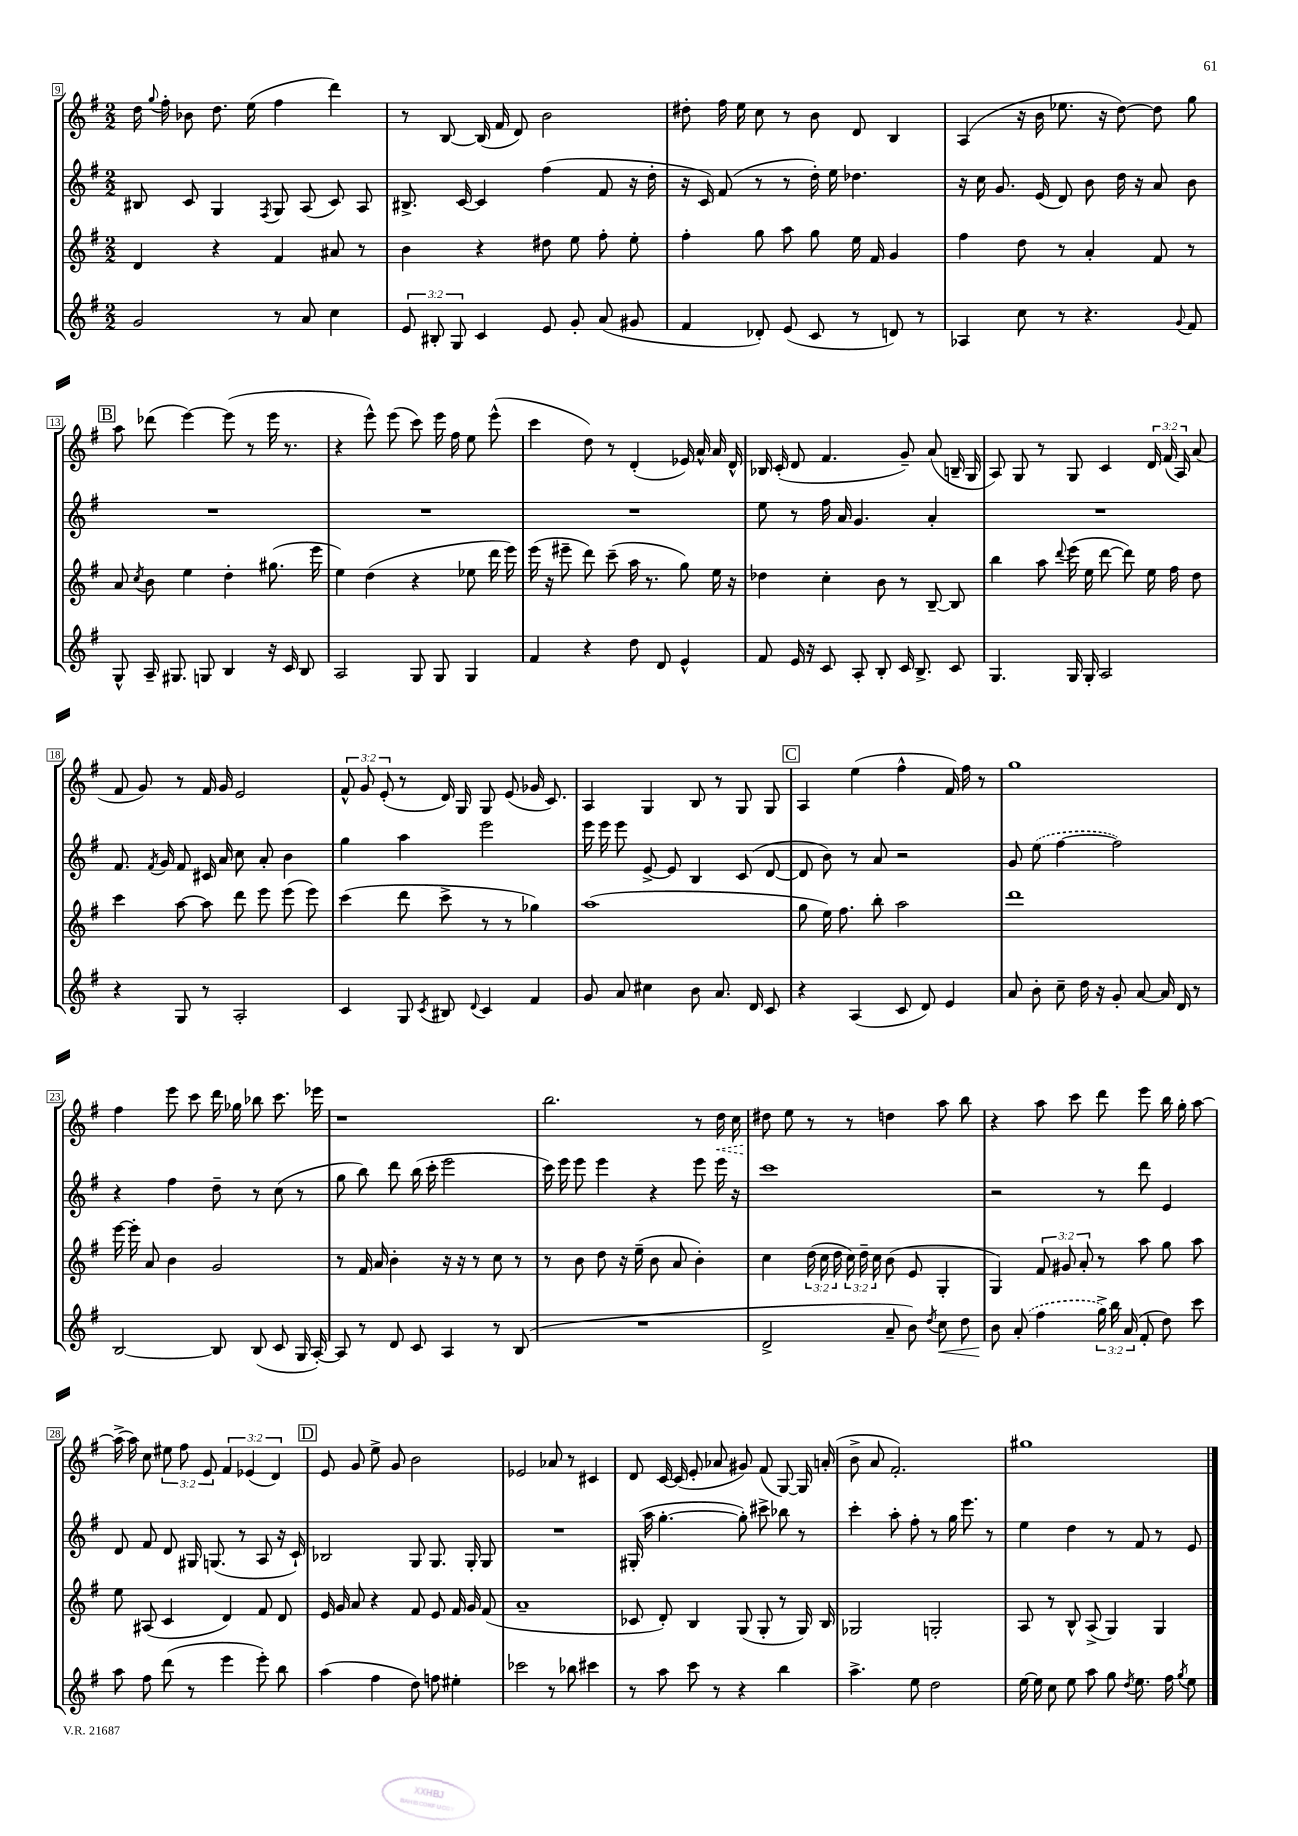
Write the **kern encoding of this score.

**kern	**dynam	**kern	**kern	**kern	**dynam
*part4	*part4	*part3	*part2	*part1	*part1
*staff4	*staff4	*staff3	*staff2	*staff1	*staff1
*clefG2	*	*clefG2	*clefG2	*clefG2	*
*k[f#]	*	*k[f#]	*k[f#]	*k[f#]	*
*M2/2	*	*M2/2	*M2/2	*M2/2	*
=9	=9	=9	=9	=9	=9
2g/	.	4d/	8B#X/	16dd\	.
.	.	.	.	8qqgg/	.
.	.	.	.	16ff#'\	.
.	.	.	8c/	8b-X\	.
.	.	4r	4G/	8.dd\	.
.	.	.	.	(16ee\	.
.	.	.	8qF#/	.	.
8r	.	4f#/	8G/	4ff#\	.
8a/	.	.	(8A/	.	.
4cc\	.	8a#X/	8c/)	4ddd\)	.
.	.	8r	8A/	.	.
=10	=10	=10	=10	=10	=10
12e/	.	4b\	8.B#X^/	8r	.
12B#X'/	.	.	.	.	.
.	.	.	.	[8B/	.
12G/	.	.	.	.	.
.	.	.	[16c/	.	.
4c/	.	4r	4c/]	(16B/]	.
.	.	.	.	16f#/	.
.	.	.	.	8d/)	.
8e/	.	8dd#X\	(4ff#\	2b\	.
8g'/	.	8ee\	.	.	.
(8a/	.	8ff#'\	8f#/	.	.
8g#X/	.	8ee'\	16r	.	.
.	.	.	16dd'\	.	.
=11	=11	=11	=11	=11	=11
4f#/	.	4ff#'\	16r	8dd#X'\	.
.	.	.	16c/)	.	.
.	.	.	(8f#/	16ff#\	.
.	.	.	.	16ee\	.
8d-X'/)	.	8gg\	8r	8cc\	.
(8e/	.	8aa\	8r	8r	.
8c/	.	8gg\	16dd'\)	8b\	.
.	.	.	16ee\	.	.
8r	.	16ee\	4.dd-X\	8d/	.
.	.	16f#/	.	.	.
8dn/)	.	4g/	.	4B/	.
8r	.	.	.	.	.
=12	=12	=12	=12	=12	=12
4A-X/	.	4ff#\	16r	(4A/	.
.	.	.	16cc\	.	.
.	.	.	8.g/	.	.
8cc\	.	8dd\	.	16r	.
.	.	.	(16e/	16b\	.
8r	.	8r	8d/)	8.ee-X\	.
4.r	.	4a'/	8b\	.	.
.	.	.	.	16r	.
.	.	.	16dd\	[8dd\)	.
.	.	.	16r	.	.
.	.	8f#/	8a/	8dd\]	.
8qqg/	.	.	.	.	.
8f#/	.	8r	8b\	8gg\	.
!!LO:LB:g=z
!!LO:REH:place=s1:t=B
=13	=13	=13	=13	=13	=13
8G^^/	.	8a/	1r	8aa\	.
.	.	8qcc/	.	.	.
16A~/	.	8b\	.	(8ddd-X\	.
8.G#X/	.	.	.	.	.
.	.	4ee\	.	[4eee\)	.
8Gn/	.	.	.	.	.
4B/	.	4dd'\	.	(8eee\]	.
.	.	.	.	8r	.
16r	.	(8.gg#X\	.	16eee\	.
16c/	.	.	.	8.r	.
8B/	.	.	.	.	.
.	.	16eee\	.	.	.
=14	=14	=14	=14	=14	=14
2A/	.	4ee\)	1r	4r	.
.	.	(4dd\	.	8eee^^\)	.
.	.	.	.	(8eee\	.
8G/	.	4r	.	8ccc\)	.
8G/	.	.	.	16eee\	.
.	.	.	.	16ff#\	.
4G/	.	8ee-X\	.	8ee\	.
.	.	16ddd\	.	(8eee^^\	.
.	.	16eee\)	.	.	.
=15	=15	=15	=15	=15	=15
4f#/	.	(16eee\	1r	4ccc\	.
.	.	16r	.	.	.
.	.	8eee#X~\	.	.	.
4r	.	8ddd\)	.	8dd\)	.
.	.	(8ccc~\	.	8r	.
8dd\	.	16aa\	.	(4d'/	.
.	.	8.r	.	.	.
8d/	.	.	.	.	.
4e^^/	.	8gg\)	.	16e-X/)	.
.	.	.	.	16a^^/	.
.	.	16ee\	.	16a/	.
.	.	16r	.	16d^^/	.
=16	=16	=16	=16	=16	=16
8f#/	.	4dd-X\	8ee\	16B-X/	.
.	.	.	.	(16c'/	.
16e/	.	.	8r	8d/	.
16r	.	.	.	.	.
8c/	.	4cc'\	16ff#\	4.f#/	.
.	.	.	16a/	.	.
8A'/	.	.	4.g/	.	.
8B'/	.	8b\	.	.	.
16c/	.	8r	.	8g~/)	.
8.B^/	.	.	.	.	.
.	.	[8B~/	4a'/	(8a/	.
8c/	.	8B/]	.	16Bn~/	.
.	.	.	.	16G/	.
=17	=17	=17	=17	=17	=17
4.G/	.	4bb\	1r	8A/)	.
.	.	.	.	8G/	.
.	.	8aa\	.	8r	.
.	.	8qqddd/	.	.	.
16G/	.	(16eee\	.	8G/	.
16G'/	.	16ee\	.	.	.
2A/	.	[8ddd\	.	4c/	.
.	.	8ddd\])	.	.	.
.	.	16ee\	.	24d/	.
.	.	.	.	(24f#/	.
.	.	16ff#\	.	.	.
.	.	.	.	24A/)	.
.	.	8dd\	.	(8a/	.
!!LO:LB:g=z
=18	=18	=18	=18	=18	=18
4r	.	4ccc\	8.f#/	8f#/	.
.	.	.	.	8g/)	.
.	.	.	8qf#/	.	.
.	.	.	16g/	.	.
8G/	.	[8aa\	8f#/	8r	.
8r	.	8aa\]	16c#X/	16f#/	.
.	.	.	16a/	16g/	.
2A'/	.	8ddd\	8cc\	2e/	.
.	.	8eee\	8a'/	.	.
.	.	(8eee\	4b\	.	.
.	.	8eee\)	.	.	.
=19	=19	=19	=19	=19	=19
4c/	.	(4ccc\	4gg\	12f#^^/	.
.	.	.	.	12g/	.
.	.	.	.	(12e'/	.
8G/	.	8ddd\	4aa\	8r	.
8qc/	.	.	.	.	.
8B#X/	.	8ccc^\	.	16d/)	.
.	.	.	.	16G/	.
8qqd/	.	.	.	.	.
4c/	.	8r	2eee\	8G/	.
.	.	8r	.	(8e/	.
4f#/	.	4gg-X\)	.	16g-X/	.
.	.	.	.	8.c/)	.
=20	=20	=20	=20	=20	=20
8g/	.	(1aa	16eee\	4A/	.
.	.	.	16eee\	.	.
8a/	.	.	8eee\	.	.
4cc#X\	.	.	[8e^/	4G/	.
.	.	.	8e/]	.	.
8b\	.	.	4B/	8B/	.
8.a/	.	.	.	8r	.
.	.	.	(8c/	8G/	.
16d/	.	.	.	.	.
8c/	.	.	[8d/	8G/	.
!!LO:REH:place=s1:t=C
=21	=21	=21	=21	=21	=21
4r	.	8gg\	8d/]	4A/	.
.	.	16ee\)	8b\)	.	.
.	.	8.ff#\	.	.	.
(4A/	.	.	8r	(4ee\	.
.	.	8bb'\	8a/	.	.
8c/	.	2aa\	2r	4ff#^^\	.
8d/)	.	.	.	.	.
4e/	.	.	.	16f#/)	.
.	.	.	.	16ff#\	.
.	.	.	.	8r	.
=22	=22	=22	=22	=22	=22
8a/	.	1ddd	8g/	1gg	.
8b'\	.	.	(8ee\	.	.
8cc~\	.	.	[4ff#\	.	.
16dd\	.	.	.	.	.
16r	.	.	.	.	.
8g'/	.	.	2ff#\])	.	.
[8a/	.	.	.	.	.
16a/]	.	.	.	.	.
16d/	.	.	.	.	.
8r	.	.	.	.	.
!!LO:LB:g=z
=23	=23	=23	=23	=23	=23
[2B/	.	[16eee\	4r	4ff#\	.
.	.	16eee'\]	.	.	.
.	.	8a/	.	.	.
.	.	4b\	4ff#\	8eee\	.
.	.	.	.	8ccc\	.
8B/]	.	2g/	8dd~\	16ddd\	.
.	.	.	.	16gg-X\	.
(8B/	.	.	8r	8bb-X\	.
8c/	.	.	(8cc\	8.ccc\	.
16G/	.	.	8r	.	.
[16A'/)	.	.	.	16eee-X\	.
=24	=24	=24	=24	=24	=24
8A/]	.	8r	8gg\	1r	.
8r	.	16f#/	8bb\)	.	.
.	.	16a/	.	.	.
8d/	.	4b'\	8ddd\	.	.
8c/	.	.	(16bb\	.	.
.	.	.	16ccc'\	.	.
4A/	.	16r	2eee\	.	.
.	.	16r	.	.	.
.	.	8r	.	.	.
8r	.	8cc\	.	.	.
(8B/	.	8r	.	.	.
=25	=25	=25	=25	=25	=25
1r	.	8r	16ccc\)	2.bb\	.
.	.	.	16eee\	.	.
.	.	8b\	8eee\	.	.
.	.	8dd\	4eee\	.	.
.	.	16r	.	.	.
.	.	(16ee~\	.	.	.
.	.	8b\	4r	.	.
.	.	8a/	.	.	.
.	.	4b'\)	8eee\	8r	.
!	!	!	!	!	!LO:HP:b
.	.	.	16eee\	16dd\	<
.	.	.	16r	16cc\	.
=26	=26	=26	=26	=26	=26
2d^/	.	4cc\	1ccc	8dd#X\	.
.	.	.	.	8ee\	[
.	.	(24dd\	.	8r	.
.	.	24cc\	.	.	.
.	.	24dd\	.	.	.
.	.	24cc\)	.	8r	.
.	.	24dd~\	.	.	.
.	.	24cc\	.	.	.
8a~/	.	(8b\	.	4ddn\	.
8b\)	.	8e/	.	.	.
8qdd/	.	.	.	.	.
!	!LO:HP:b	!	!	!	!
8cc\	<	4G'/	.	8aa\	.
8dd\	.	.	.	8bb\	.
=27	=27	=27	=27	=27	=27
8b\	.	4G/)	2r	4r	.
(8a'/	[	.	.	.	.
4ff#\	.	12f#/	.	8aa\	.
.	.	12g#X/	.	.	.
.	.	.	.	8ccc\	.
.	.	12a'/	.	.	.
24gg^\)	.	8r	8r	8ddd\	.
24bb\	.	.	.	.	.
(24a/	.	.	.	.	.
8f#'/	.	8aa\	8ddd\	8eee\	.
8dd\)	.	8gg\	4e/	16bb\	.
.	.	.	.	16gg'\	.
8ccc\	.	8aa\	.	[8aa\	.
!!LO:LB:g=z
=28	=28	=28	=28	=28	=28
8aa\	.	8ee\	8d/	(16aa^\]	.
.	.	.	.	16aa\)	.
8ff#\	.	(8A#X/	8f#/	8cc\	.
(8ddd\	.	4c/	8d/	12ee#X\	.
.	.	.	.	12ff#\	.
8r	.	.	16G#X/	.	.
.	.	.	.	12e/	.
.	.	.	(8.Gn/	.	.
4eee\	.	4d/)	.	6f#/	.
.	.	.	8r	.	.
.	.	.	.	(6e-X/	.
8eee'\)	.	8f#/	8A/	.	.
.	.	.	.	6d/)	.
8bb\	.	8d/	16r	.	.
.	.	.	16c`/)	.	.
!!LO:REH:place=s1:t=D
=29	=29	=29	=29	=29	=29
(4aa\	.	16e/	2B-X/	8e/	.
.	.	16g/	.	.	.
.	.	8a/	.	8g/	.
4ff#\	.	4r	.	8ee^\	.
.	.	.	.	8g/	.
8dd\)	.	8f#/	8G/	2b\	.
8ffn\	.	8e/	8.G/	.	.
4ee#X'\	.	16f#/	.	.	.
.	.	16g/	16G'/	.	.
.	.	(8f#/	8G/	.	.
=30	=30	=30	=30	=30	=30
2ccc-X\	.	1a~	1r	2e-X/	.
8r	.	.	.	8a-X/	.
8bb-X\	.	.	.	8r	.
4ccc#X\	.	.	.	4c#X/	.
=31	=31	=31	=31	=31	=31
8r	.	8c-X/	(16G#X'/	8d/	.
.	.	.	16aa\	.	.
8aa\	.	8d'/)	[4.gg'\	[16c/	.
.	.	.	.	(16c/]	.
8ccc\	.	4B/	.	8e'/	.
8r	.	.	.	8a-X/	.
4r	.	(8G/	8gg'\])	8g#X/)	.
.	.	8G'/	8ccc#X^\	(8f#/	.
4bb\	.	8r	8bb-X\	[8G/)	.
.	.	16G/)	8r	16G/]	.
.	.	16B/	.	(16an'/	.
=32	=32	=32	=32	=32	=32
4.aa^\	.	2G-X/	4ccc'\	8b^\	.
.	.	.	.	8a/	.
.	.	.	8aa'\	2.f#'/)	.
8ee\	.	.	8ff#'\	.	.
2dd\	.	2Gn'/	8r	.	.
.	.	.	16gg\	.	.
.	.	.	8.eee\	.	.
.	.	.	8r	.	.
=33	=33	=33	=33	=33	=33
[16ee\	.	8A/	4ee\	1gg#X	.
16ee\]	.	.	.	.	.
8cc\	.	8r	.	.	.
8ee\	.	8B^^/	4dd\	.	.
8aa\	.	(8A^/	.	.	.
8gg\	.	4G/)	8r	.	.
8qdd/	.	.	.	.	.
8.ee\	.	.	8f#/	.	.
.	.	4G/	8r	.	.
16ff#\	.	.	.	.	.
8qgg/	.	.	.	.	.
8ee\	.	.	8e/	.	.
==	==	==	==	==	==
*-	*-	*-	*-	*-	*-
